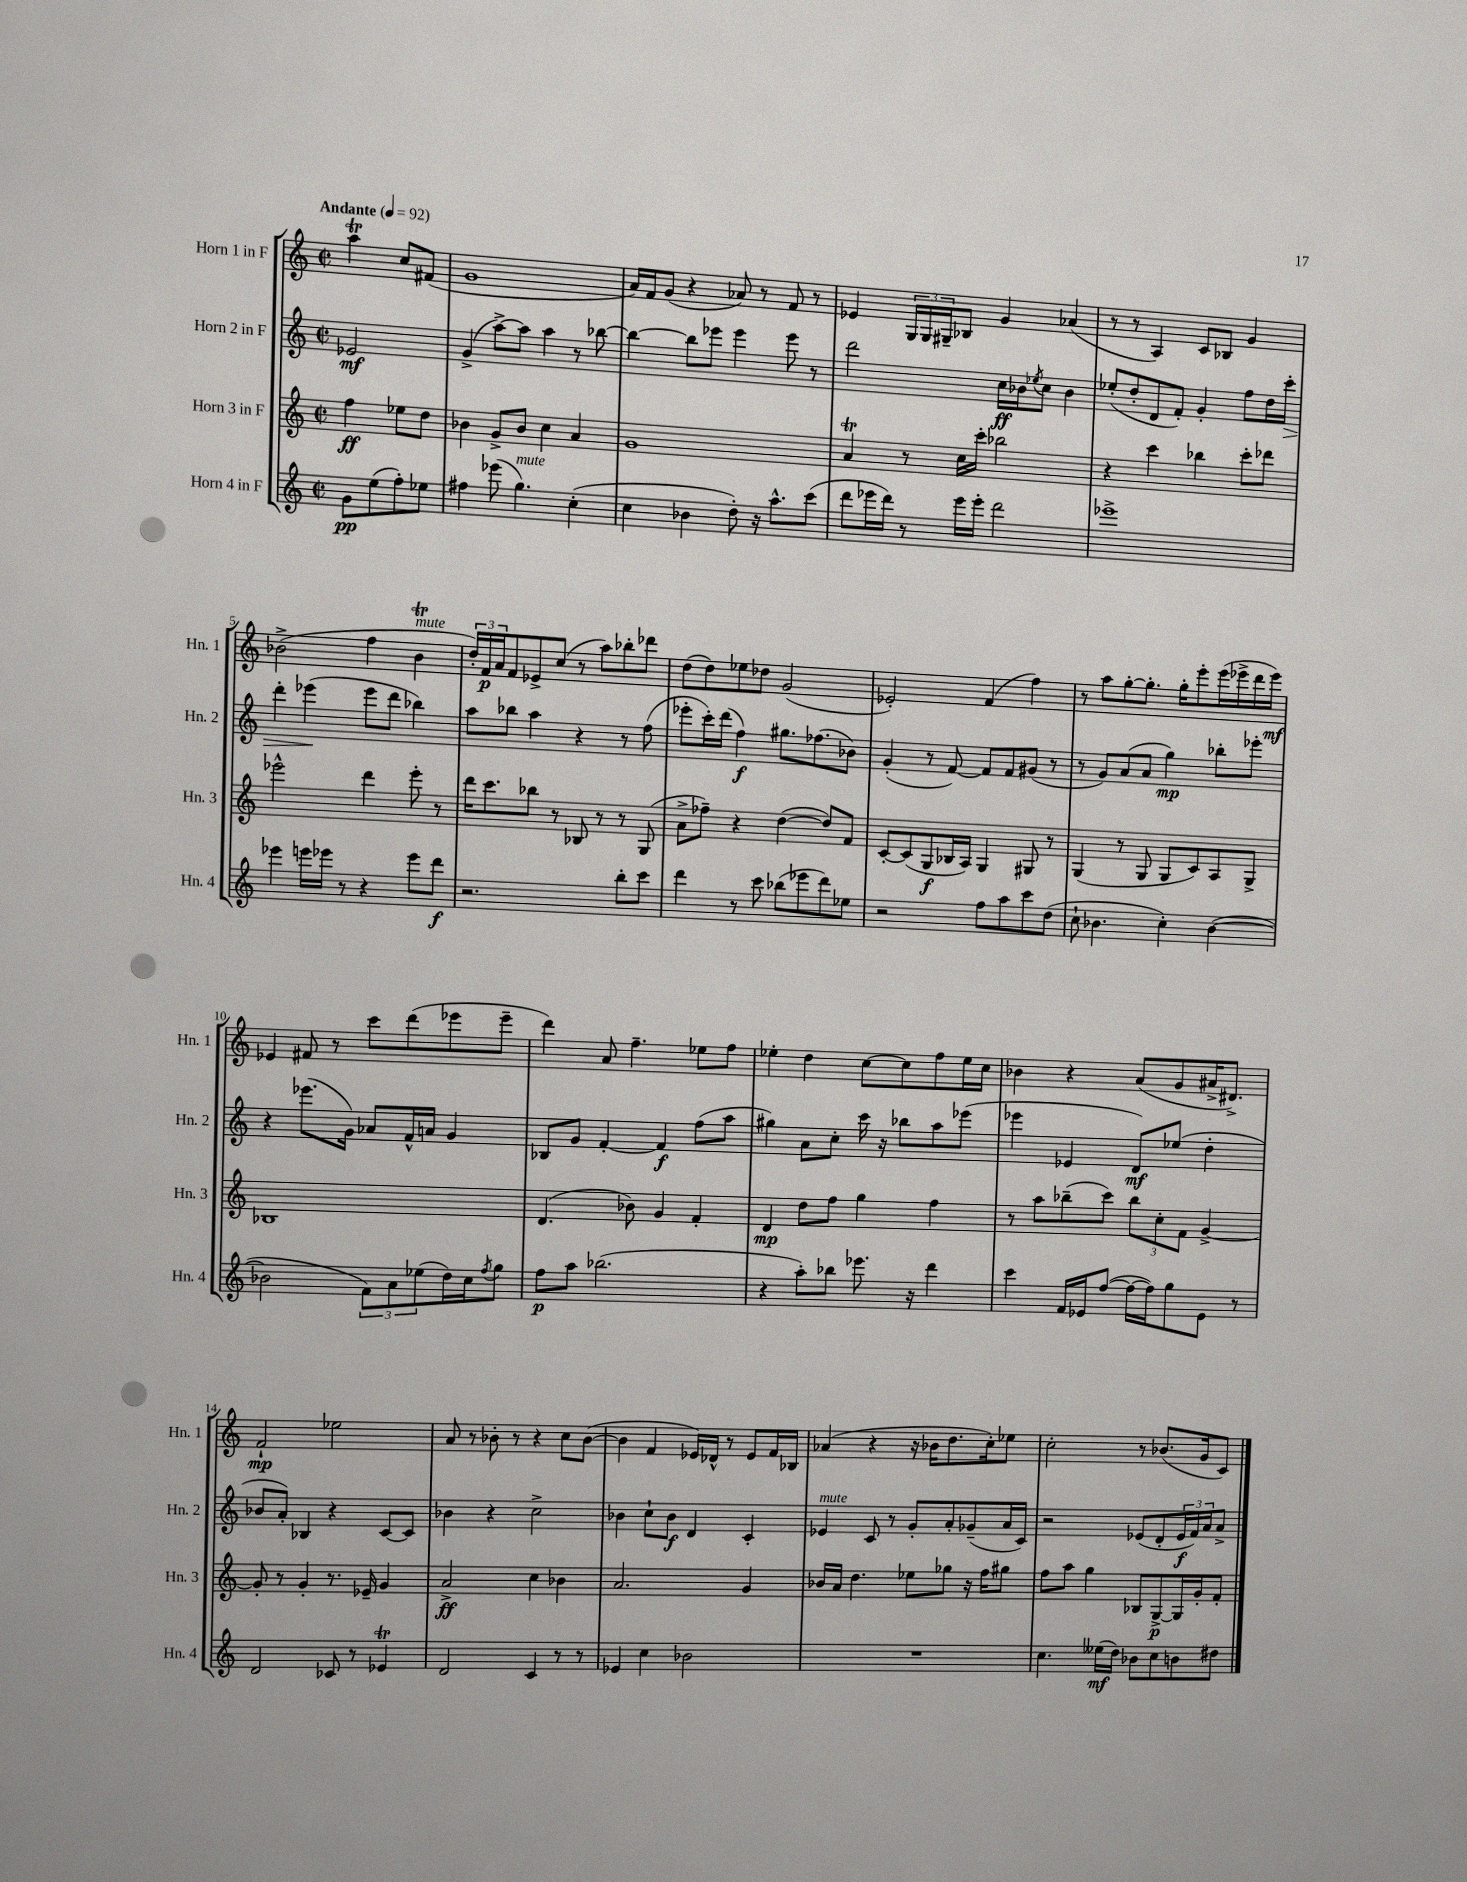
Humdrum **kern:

**kern	**dynam	**kern	**dynam	**kern	**dynam	**kern	**dynam
*part4	*part4	*part3	*part3	*part2	*part2	*part1	*part1
*staff4	*staff4	*staff3	*staff3	*staff2	*staff2	*staff1	*staff1
*I"Horn 4 in F	*	*I"Horn 3 in F	*	*I"Horn 2 in F	*	*I"Horn 1 in F	*
*I'Hn. 4	*	*I'Hn. 3	*	*I'Hn. 2	*	*I'Hn. 1	*
*clefG2	*	*clefG2	*	*clefG2	*	*clefG2	*
*k[]	*	*k[]	*	*k[]	*	*k[]	*
*M2/2	*	*M2/2	*	*M2/2	*	*M2/2	*
*met(c|)	*	*met(c|)	*	*met(c|)	*	*met(c|)	*
*MM92	*	*MM92	*	*MM92	*	*MM92	*
=	=	=	=	=	=	=	=
!	!	!	!	!	!	!LO:TX:a:B:t=Andante	!
8g\L	pp	4ff\	ff	2e-X/	mf	4aaT\	.
(8ee\	.	.	.	.	.	.	.
8ff'\)	.	8ee-X\L	.	.	.	8cc/L	.
8ee-X\J	.	8dd\J	.	.	.	(8f#X/J	.
=1	=1	=1	=1	=1	=1	=1	=1
4ff#X\	.	4b-X\	.	(4g^/	.	1g	.
(8eee-X\	.	8g^/L	.	[8aa^\L)	.	.	.
!LO:TX:a:i:t=mute	!	!	!	!	!	!	!
4.gg\)	.	8b-/J	.	8aa\J]	.	.	.
.	.	4cc\	.	4aa\	.	.	.
(4cc'\	.	4a/	.	8r	.	.	.
.	.	.	.	[8bb-X\	.	.	.
=2	=2	=2	=2	=2	=2	=2	=2
4cc\	.	1g	.	4bb-\_	.	16a/LL)	.
.	.	.	.	.	.	16f/J	.
.	.	.	.	.	.	(8g/J	.
4b-X\	.	.	.	8bb-\L]	.	4r	.
.	.	.	.	8eee-X\J	.	.	.
8dd'\)	.	.	.	4eee-\	.	8a-X/)	.
16r	.	.	.	.	.	8r	.
8.aa^^\L	.	.	.	.	.	.	.
.	.	.	.	8eee-\	.	8f/	.
(8ccc\J	.	.	.	8r	.	8r	.
=3	=3	=3	=3	=3	=3	=3	=3
8ddd\L	.	4aT/	.	2ddd\	.	4e-X/	.
16eee-X\L	.	.	.	.	.	.	.
16ddd\JJ)	.	.	.	.	.	.	.
8r	.	8r	.	.	.	24G/LL	.
.	.	.	.	.	.	24G/	.
.	.	.	.	.	.	24G#X~/J	.
16eee-\LL	.	16cc\LL	.	.	.	8B-X/J	.
16eee-'\JJ	.	16ccc'\JJ	.	.	.	.	.
2ddd\	.	2bb-X\	.	16cc\LL	ff	4g/	.
.	.	.	.	16b-X\J	.	.	.
.	.	.	.	8qee-X/	.	.	.
.	.	.	.	8cc\J	.	.	.
.	.	.	.	4b-\	.	(4a-X/	.
=4	=4	=4	=4	=4	=4	=4	=4
1eee-X^	.	4r	.	(8ee-X'/L	.	8r	.
.	.	.	.	8dd'/	.	8r	.
.	.	4ccc\	.	8d/	.	4A/)	.
.	.	.	.	8f'/J)	.	.	.
.	.	4bb-X\	.	4g'/	.	8c/L	.
.	.	.	.	.	.	8B-X/J	.
.	.	8ccc'\L	.	8ff\L	.	4g/	.
.	.	8ddd-X\J	.	16dd\L	.	.	.
!	!	!	!	!	!LO:HP:b	!	!
.	.	.	.	16ccc'\JJ	>	.	.
!!LO:LB:g=z
=5	=5	=5	=5	=5	=5	=5	=5
4eee-X\	.	2eee-X^^\	.	4ddd'\	.	(2b-X^\	.
16eeen\LL	.	.	.	(4eee-X\	.	.	.
16eee-X\JJ	.	.	.	.	.	.	.
8r	.	.	.	.	.	.	.
4r	.	4ddd\	.	8eee-\L	]	4ff\	.
.	.	.	.	8ddd\J	.	.	.
!	!	!	!	!	!	!LO:TX:a:i:t=mute	!
8eee-\L	.	8eee-'\	.	4bb-X\)	.	4b-T\	.
8ddd\J	f	8r	.	.	.	.	.
=6	=6	=6	=6	=6	=6	=6	=6
2.r	.	16ddd\KL	.	8aa\L	.	24dd'/LL)	.
.	.	.	.	.	.	24f/	p
.	.	8.ccc\	.	.	.	.	.
.	.	.	.	.	.	24a/J	.
.	.	.	.	8bb-X\J	.	8f/	.
.	.	8bb-X\J	.	4aa\	.	8e-X^/	.
.	.	8r	.	.	.	(8cc/J	.
.	.	8B-X/	.	4r	.	8r	.
.	.	8r	.	.	.	8aa\L)	.
8bb'\L	.	8r	.	8r	.	8bb-X'\	.
8ccc\J	.	(8G/	.	(8ff\	.	8ddd-X\J	.
=7	=7	=7	=7	=7	=7	=7	=7
4ddd\	.	8a^\L	.	8eee-X'\L	.	(8dd\L	.
.	.	8ff-X~\J)	.	16ccc'\L)	.	8dd\)	.
.	.	.	.	(16ddd\JJ	.	.	.
8r	.	4r	.	4ff\)	f	8ee-X\	.
8ccc\	.	.	.	.	.	8dd-X\J	.
(8bb-X\L	.	([4dd\	.	8.gg#X\L	.	(2g/	.
8eee-X\	.	.	.	.	.	.	.
.	.	.	.	(8.ff-X\	.	.	.
8ddd\)	.	8dd/L])	.	.	.	.	.
8ee-X\J	.	8f/J	.	8b-X\J)	.	.	.
=8	=8	=8	=8	=8	=8	=8	=8
2r	.	[8c'/L	.	(4g'/	.	2e-X'/)	.
.	.	(8c/]	.	.	.	.	.
.	.	8G/	f	8r	.	.	.
.	.	16B-X/L	.	[8f/)	.	.	.
.	.	16A/JJ)	.	.	.	.	.
8ff\L	.	4G/	.	8f/L]	.	(4f/	.
8aa\	.	.	.	8f/	.	.	.
8ccc\	.	8G#X/	.	(8g#X/J	.	4ff\)	.
(8dd\J	.	8r	.	8r	.	.	.
=9	=9	=9	=9	=9	=9	=9	=9
8cc`\	.	(4G/	.	8r	.	8r	.
4.b-X\	.	.	.	8g/L)	.	8aa\L	.
.	.	8r	.	(8a/	.	[8gg'\	.
.	.	8G/	.	8a/J	.	8.gg'\J]	.
4cc'\)	.	8G/L	.	4gg\)	mp	.	.
.	.	.	.	.	.	16gg'\KL	.
.	.	8c/)	.	.	.	8eee'\	.
([4b-\	.	8A/	.	8bb-X'\L	.	(16eee\L	.
.	.	.	.	.	.	16eee-X^\	.
.	.	8G^/J	.	8eee-X'\J	.	16ddd\	.
.	.	.	.	.	.	16eee-\JJ)	mf
!!LO:LB:g=z
=10	=10	=10	=10	=10	=10	=10	=10
2b-X\]	.	1B-X	.	4r	.	4e-X/	.
.	.	.	.	(8.eee-X\L	.	8f#X/	.
.	.	.	.	.	.	8r	.
.	.	.	.	16g\Jk)	.	.	.
12f\L)	.	.	.	8a-X/L	.	8ccc\L	.
12a\	.	.	.	.	.	.	.
.	.	.	.	16f^^/L	.	(8ddd\	.
(12ee-X\	.	.	.	.	.	.	.
.	.	.	.	16an/JJ	.	.	.
16dd\L)	.	.	.	4g/	.	8eee-X\	.
16cc\J	.	.	.	.	.	.	.
8qff/	.	.	.	.	.	.	.
8gg\J	.	.	.	.	.	8eee-~\J	.
=11	=11	=11	=11	=11	=11	=11	=11
8ff\L	p	(4.d/	.	8B-X/L	.	4ddd\)	.
8aa\J	.	.	.	8g/J	.	.	.
(2.bb-X\	.	.	.	[4f'/	.	8a/	.
.	.	8b-X\)	.	.	.	4.ff~\	.
.	.	4g/	.	4f/]	f	.	.
.	.	4f'/	.	(8ff\L	.	8ee-X\L	.
.	.	.	.	8aa\J	.	8ff\J	.
=12	=12	=12	=12	=12	=12	=12	=12
4r	.	4d/	mp	4gg#X\)	.	4ee-X'\	.
8aa'\L)	.	8dd\L	.	8a\L	.	4dd\	.
8bb-X\J	.	8ff\J	.	8cc'\J	.	.	.
8.eee-X\	.	4gg\	.	16ccc\	.	[8cc\L	.
.	.	.	.	16r	.	.	.
.	.	.	.	8bb-X\L	.	8cc\]	.
16r	.	.	.	.	.	.	.
4ddd\	.	4ff\	.	8aa\	.	8ff\	.
.	.	.	.	(8eee-X\J	.	16ee-\L	.
.	.	.	.	.	.	16cc\JJ	.
=13	=13	=13	=13	=13	=13	=13	=13
4ccc\	.	8r	.	4eee-X\	.	4b-X\	.
.	.	8aa\L	.	.	.	.	.
16f/LL	.	(8bb-X~\	.	4e-X/	.	4r	.
16e-X/J	.	.	.	.	.	.	.
([8ff/J	.	8ccc\J)	.	.	.	.	.
16ff\LL_	.	12bb-\L	.	8d/L)	mf	(8a/L	.
16ff\J])	.	.	.	.	.	.	.
.	.	12cc'\	.	.	.	.	.
8gg\	.	.	.	(8ee-X/J	.	8g/	.
.	.	12f\J	.	.	.	.	.
8e-\J	.	[4g^/	.	4dd'\	.	16a#X^/K	.
.	.	.	.	.	.	8.d#X^/J)	.
8r	.	.	.	.	.	.	.
!!LO:LB:g=z
=14	=14	=14	=14	=14	=14	=14	=14
2d/	.	8g'/]	.	8b-X/L	.	2f`/	mp
.	.	8r	.	8a'/J)	.	.	.
.	.	4g'/	.	4B-X/	.	.	.
8c-X/	.	8.r	.	4r	.	2ee-X\	.
8r	.	.	.	.	.	.	.
.	.	16e-X~/	.	.	.	.	.
4e-XT/	.	4g/	.	[8c/L	.	.	.
.	.	.	.	8c/J]	.	.	.
=15	=15	=15	=15	=15	=15	=15	=15
2d/	.	2a^/	ff	4b-X\	.	8a/	.
.	.	.	.	.	.	8r	.
.	.	.	.	4r	.	8b-X'\	.
.	.	.	.	.	.	8r	.
4c/	.	4cc\	.	2cc^\	.	4r	.
8r	.	4b-X\	.	.	.	8cc\L	.
8r	.	.	.	.	.	([8b-\J	.
=16	=16	=16	=16	=16	=16	=16	=16
4e-X/	.	2.a/	.	4b-X\	.	4b-\]	.
4cc\	.	.	.	8cc`\L	.	4f/	.
.	.	.	.	8b-\J	f	.	.
2b-X\	.	.	.	4d/	.	16e-X/LL)	.
.	.	.	.	.	.	16d-X^^/JJ	.
.	.	.	.	.	.	8r	.
.	.	4g/	.	4c'/	.	8e-/L	.
.	.	.	.	.	.	16f/L	.
.	.	.	.	.	.	16B-X/JJ	.
=17	=17	=17	=17	=17	=17	=17	=17
!	!	!	!	!LO:TX:a:i:t=mute	!	!	!
1r	.	16b-X/LL	.	4e-X/	.	(4a-X/	.
.	.	16a/JJ	.	.	.	.	.
.	.	4.dd\	.	.	.	.	.
.	.	.	.	8c/	.	4r	.
.	.	.	.	8r	.	.	.
.	.	8ee-X\L	.	8g'/L	.	16r	.
.	.	.	.	.	.	16b-X\KL	.
.	.	8gg-X\J	.	8a'/	.	8.dd\	.
.	.	16r	.	(8g-X~/	.	.	.
.	.	16ff\KL	.	.	.	16cc'\k)	.
.	.	8gg#X\J	.	16a/L	.	8ee-X\J	.
.	.	.	.	16c/JJ)	.	.	.
=18	=18	=18	=18	=18	=18	=18	=18
4.cc\	.	8ff\L	.	2r	.	2cc'\	.
.	.	8aa\J	.	.	.	.	.
.	.	4gg\	.	.	.	.	.
(16ee--X\LL	mf	.	.	.	.	.	.
16dd\JJ)	.	.	.	.	.	.	.
8b-X\L	.	8B-X/L	.	(8e-X/L	.	8r	.
8cc\	.	[8G^/	p	8d'/	.	(8.b-X/L	.
8bn\	.	16G/L]	.	24e-/L	f	.	.
.	.	.	.	24f/)	.	.	.
.	.	16g'/J	.	.	.	16g/k	.
.	.	.	.	24a/J	.	.	.
8dd#X\J	.	8f'/J	.	8a^/J	.	8c/J)	.
==	==	==	==	==	==	==	==
*-	*-	*-	*-	*-	*-	*-	*-
